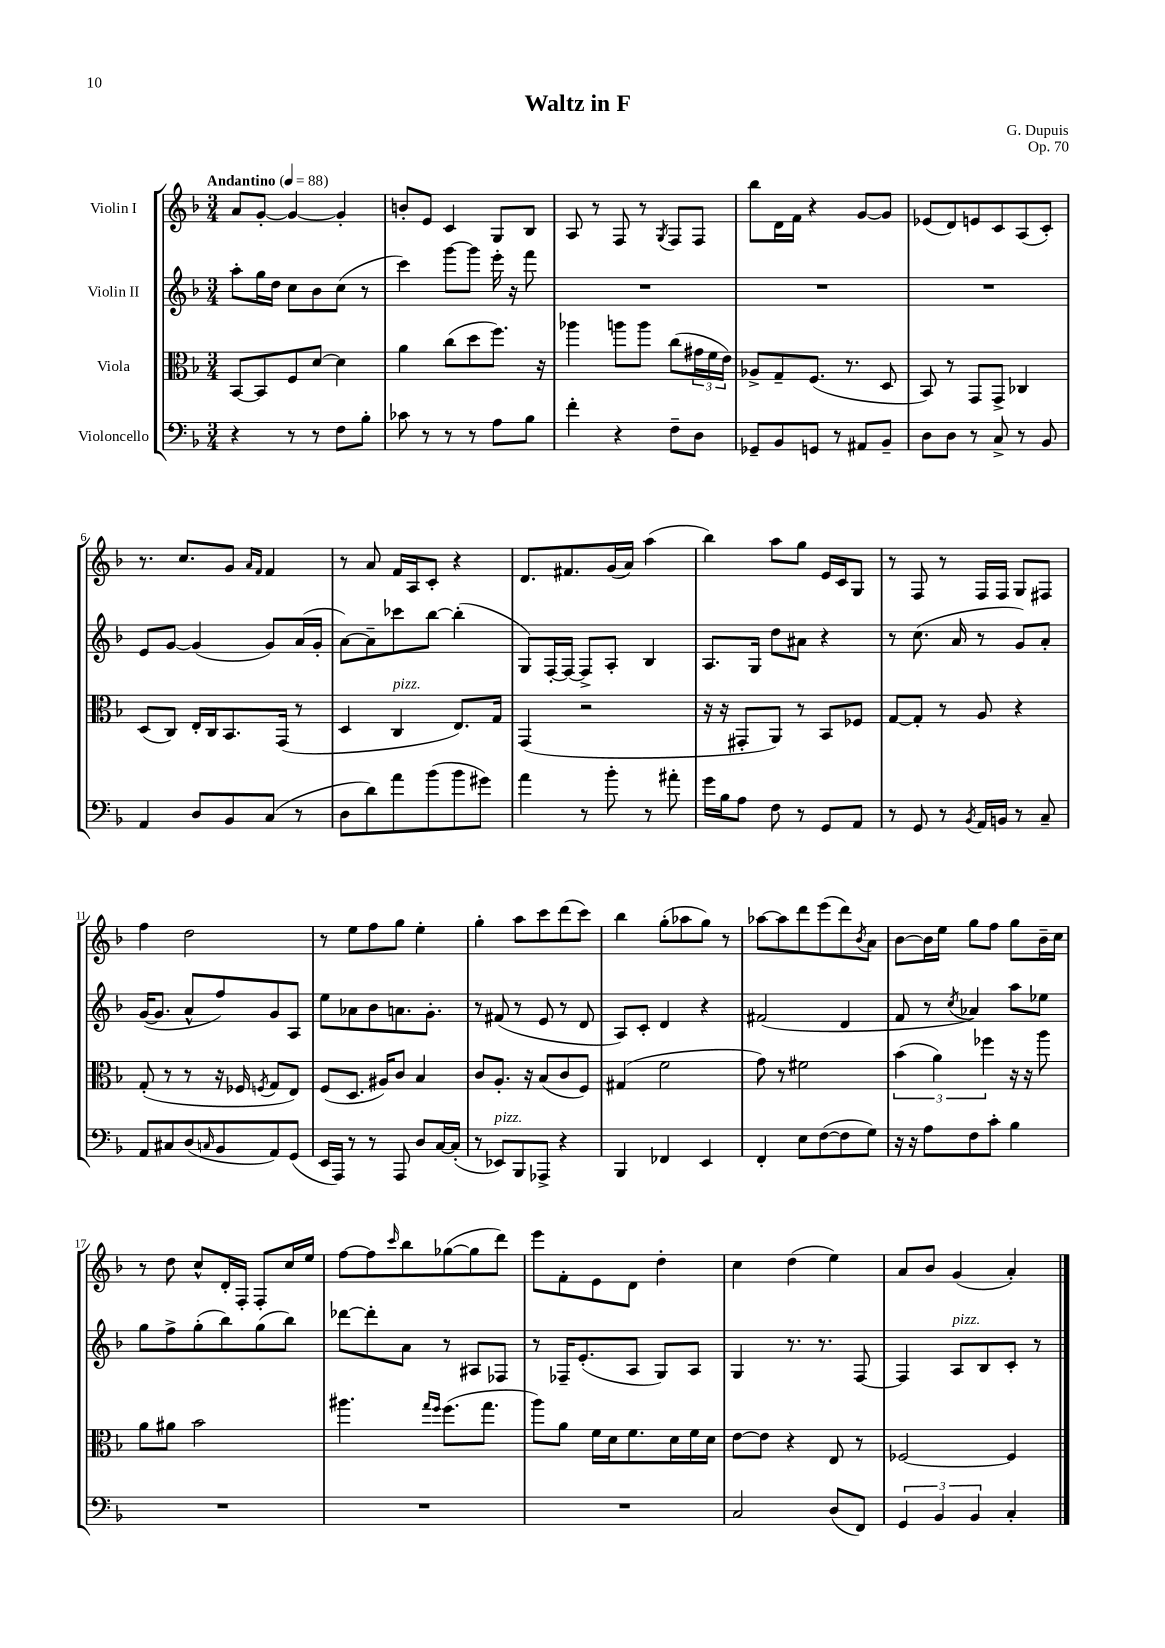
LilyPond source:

\header { title = "Waltz in F" composer = "G. Dupuis" opus = "Op. 70" }
<<
\new StaffGroup <<
\new Staff = "s0" \with { instrumentName = "Violin I" } {
    \clef treble \key f \major \numericTimeSignature \time 3/4 \tempo "Andantino" 4 = 88
    a'8 g'8~-. g'4~ g'4-. |
    b'8-. e'8 c'4 g8 bes8 |
    a8 r8 f8 r8 \acciaccatura { g8 } f8 f8 |
    bes''8 d'16 f'16 r4 g'8~ g'8 |
    ees'8( d'8) e'8 c'8 a8( c'8-.) |
    r8. c''8. g'8 \grace { a'16 f'16 } f'4 |
    r8 a'8 f'16 a16 c'8-. r4 |
    d'8. fis'8. g'16( a'16) a''4( |
    bes''4) a''8 g''8 e'16 c'16 g8 |
    r8 f8 r8 f16 f16 g8 fis8 |
    f''4 d''2 |
    r8 e''8 f''8 g''8 e''4-. |
    g''4-. a''8 c'''8 d'''8( c'''8) |
    bes''4 g''8-.( aes''8 g''8) r8 |
    aes''8~ aes''8 d'''8 e'''8( d'''8) \acciaccatura { bes'8 } a'8 |
    bes'8~ bes'16 e''16 g''8 f''8 g''8 bes'16-- c''16 |
    r8 d''8 c''8-^ d'16-. f16-. f8-. c''16 e''16 |
    f''8~ f''8 \grace { c'''16 } bes''8 ges''8~( ges''8 d'''8) |
    e'''8 f'8-. e'8 d'8 d''4-. |
    c''4 d''4( e''4) |
    a'8 bes'8 g'4( a'4-.) \bar "|." |
}
\new Staff = "s1" \with { instrumentName = "Violin II" } {
    \clef treble \key f \major \numericTimeSignature \time 3/4
    a''8-. g''16 d''16 c''8 bes'8 c''8( r8 |
    c'''4) g'''8~ g'''8 e'''16-. r16 f'''8 |
    R2. |
    R2. |
    R2. |
    e'8 g'8~ g'4( g'8) a'16( g'16-. |
    a'8~) a'8-- ces'''8 bes''8~ bes''4-.( |
    g8) f16~-. f16~ f8-> a8-. bes4 |
    a8. g16 d''8 ais'8 r4 |
    r8 c''8.( a'16 r8 g'8) a'8-. |
    g'16~( g'8. a'8-^ f''8) g'8 a8 |
    e''8 aes'8 bes'8 a'8. g'8.-. |
    r8 fis'8( r8 e'8 r8 d'8 |
    a8) c'8-. d'4 r4 |
    fis'2( d'4 |
    f'8 r8 \acciaccatura { c''8 } aes'4) a''8 ees''8 |
    g''8 f''8-> g''8-.( bes''8) g''8( bes''8) |
    des'''8~ des'''8-. a'8 r8 ais8 fes8 |
    r8 fes16-- e'8.-.( a8 g8) a8 |
    g4 r8. r8. f8~ |
    f4 a8^\markup { \italic "pizz." } bes8 c'8-. r8 \bar "|." |
}
\new Staff = "s2" \with { instrumentName = "Viola" } {
    \clef alto \key f \major \numericTimeSignature \time 3/4
    bes,8~ bes,8 f8 d'8~ d'4 |
    a'4 c''8( d''8 f''8.) r16 |
    aes''4 a''8 a''8 c''8( \tuplet 3/2 { gis'16 f'16 e'16) } |
    aes8-> g8-- f8.( r8. d8 |
    bes,8) r8 g,8 g,8-> ces4 |
    d8( c8) e16-. c16 bes,8. g,16( r8 |
    d4 c4^\markup { \italic "pizz." } e8.) g16 |
    g,4( r2 |
    r16 r16 gis,8-. a,8) r8 bes,8 fes8 |
    g8~ g8-. r8 a8 r4 |
    g8-.( r8 r8 r16 fes16 \acciaccatura { f8 } g8 e8) |
    f8( d8. ais16) c'8 bes4 |
    c'8 a8.-. r16 bes8( c'8 f8) |
    gis4( f'2 |
    g'8) r8 fis'2 |
    \tuplet 3/2 { bes'4( a'4) fes''4 } r16 r16 a''8 |
    a'8 ais'8 bes'2 |
    ais''4. \grace { g''16 f''16 } f''8.( g''8. |
    a''8) a'8 f'16 d'16 f'8. d'16 f'16 d'16 |
    e'8~ e'8 r4 e8 r8 |
    fes2~ fes4 \bar "|." |
}
\new Staff = "s3" \with { instrumentName = "Violoncello" } {
    \clef bass \key f \major \numericTimeSignature \time 3/4
    r4 r8 r8 f8 bes8-. |
    ces'8 r8 r8 r8 a8 bes8 |
    f'4-. r4 f8-- d8 |
    ges,8-- bes,8 g,8 r8 ais,8 bes,8-- |
    d8 d8 r8 c8-> r8 bes,8 |
    a,4 d8 bes,8 c8( r8 |
    d8 d'8) a'8 bes'8( bes'8 gis'8) |
    a'4 r8 bes'8-. r8 ais'8-. |
    g'16 bes16 a8 f8 r8 g,8 a,8 |
    r8 g,8 r8 \acciaccatura { bes,8 } a,16 b,16 r8 c8-- |
    a,8 cis8 d8( \grace { c16 } bes,8 a,8) g,8( |
    e,16 a,,16) r8 r8 a,,8 d8 c16~ c16-.( |
    r8 ees,8^\markup { \italic "pizz." }) bes,,8 aes,,8-> r4 |
    bes,,4 fes,4 e,4 |
    f,4-. e8 f8~( f8 g8) |
    r16 r16 a8 f8 c'8-. bes4 |
    R2. |
    R2. |
    R2. |
    c2 d8( f,8) |
    \tuplet 3/2 { g,4 bes,4 bes,4 } c4-. \bar "|." |
}
>>
>>
